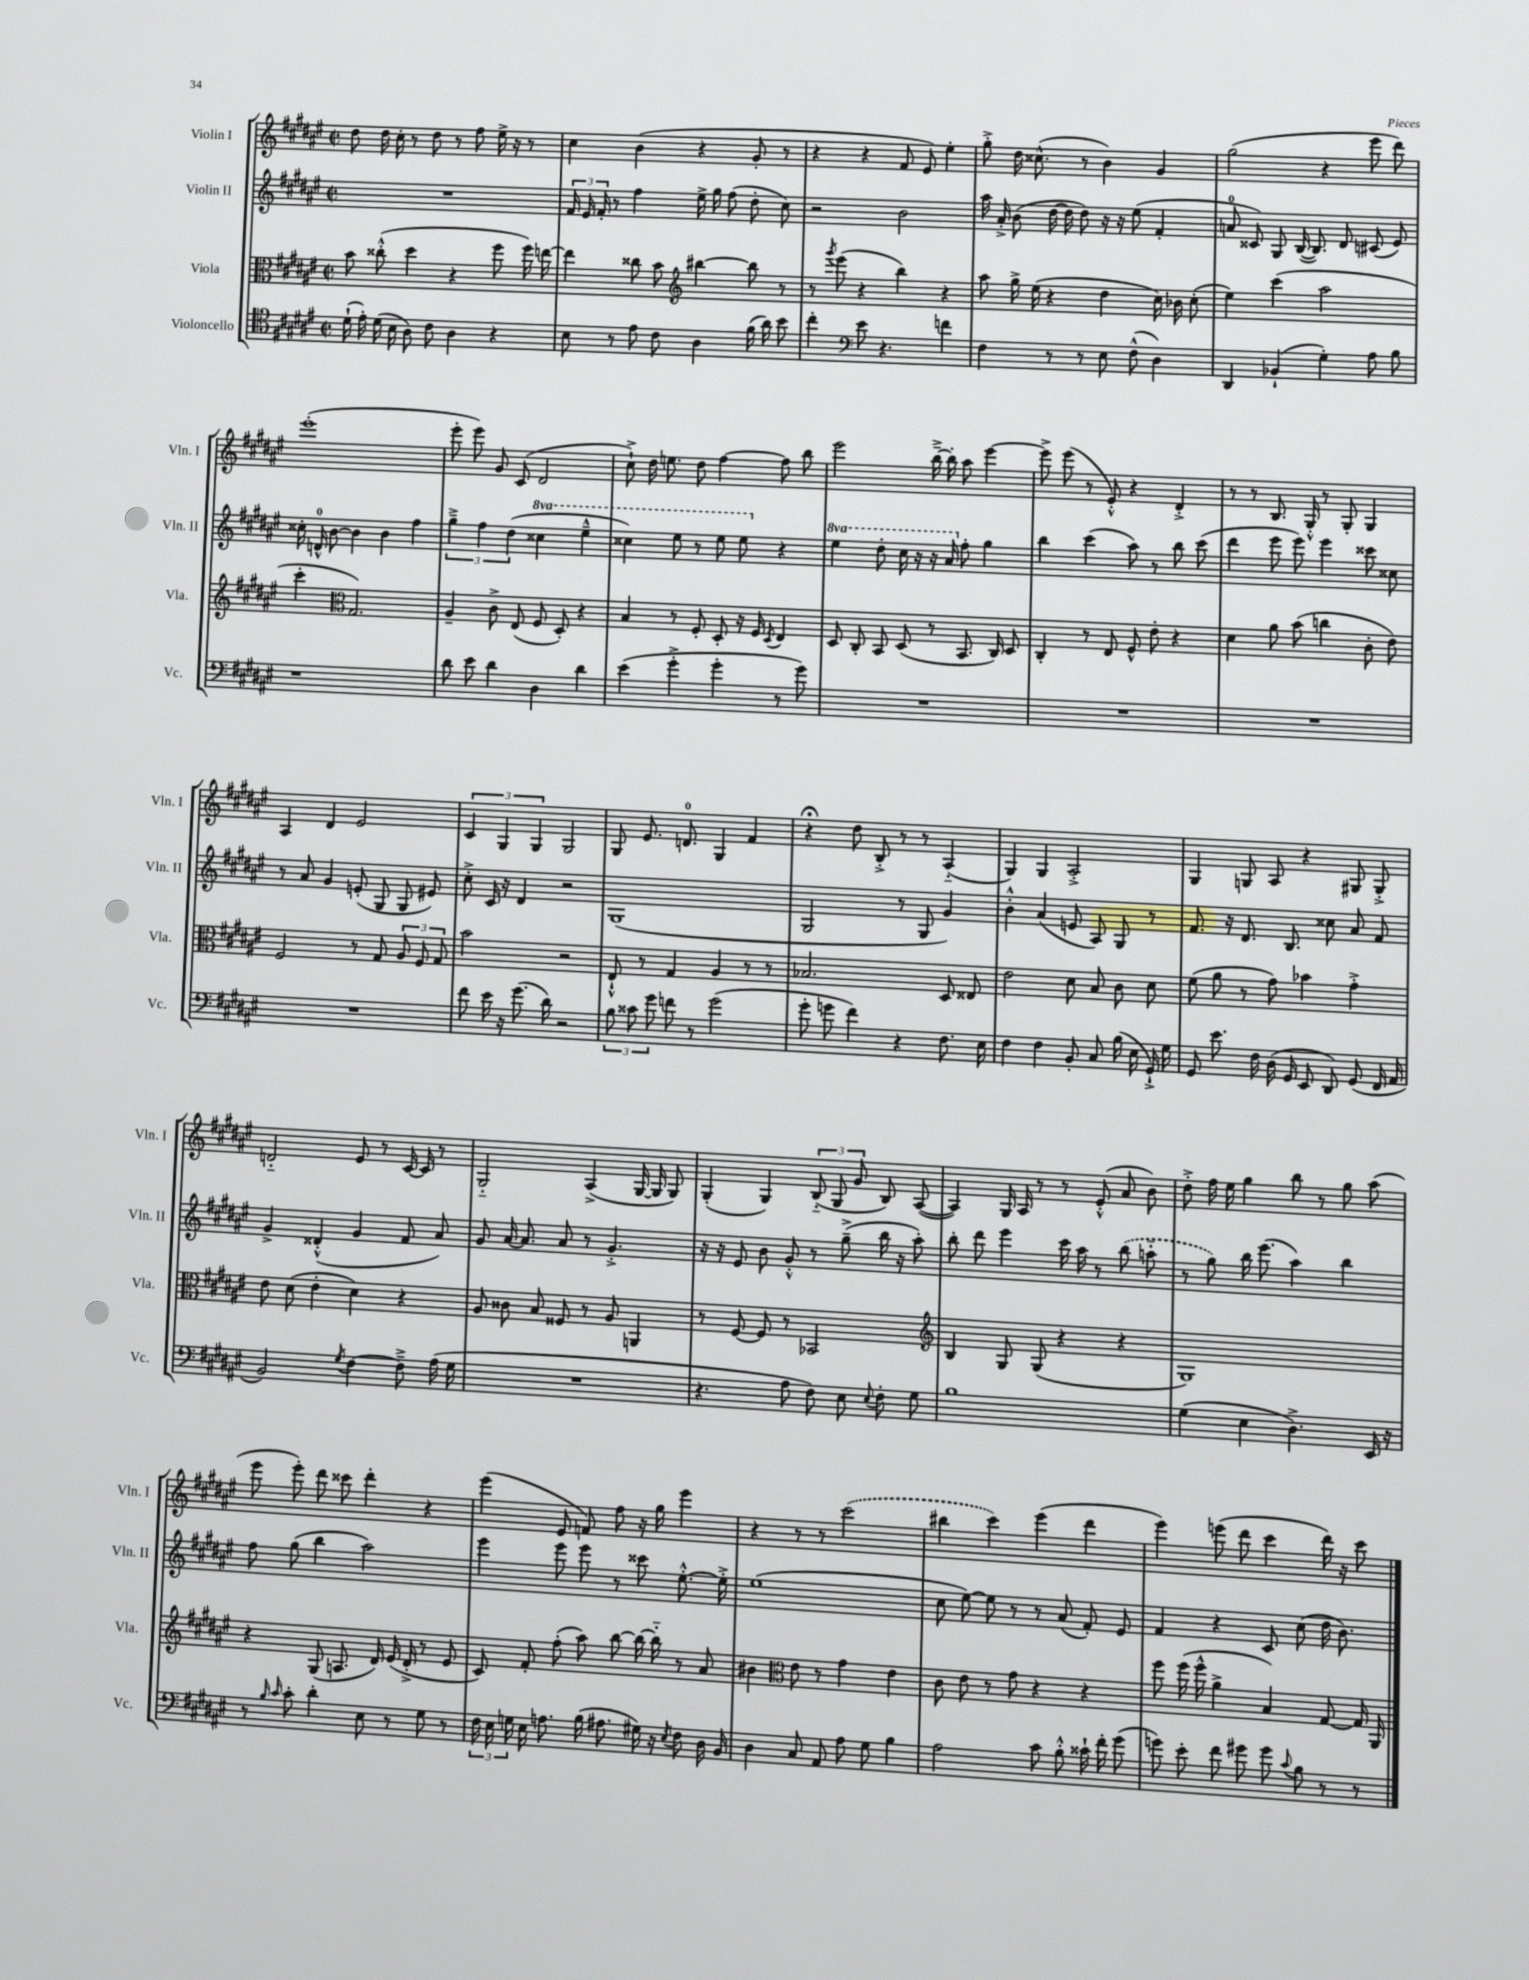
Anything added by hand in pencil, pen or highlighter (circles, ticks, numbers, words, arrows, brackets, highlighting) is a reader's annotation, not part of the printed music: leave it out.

**kern	**kern	**kern	**kern
*staff4	*staff3	*staff2	*staff1
*clefC4	*clefC3	*clefG2	*clefG2
*k[f#c#g#d#a#e#]	*k[f#c#g#d#a#e#]	*k[f#c#g#d#a#e#]	*k[f#c#g#d#a#e#]
*M2/2	*M2/2	*M2/2	*M2/2
*met(c|)	*met(c|)	*met(c|)	*met(c|)
(16d#`	8b	1r	8dd#
16e#')	.	.	.
(16d#	(8cc##'^^	.	16dd#
16B	.	.	16cc#'
8A#)	4dd#	.	8r
8c#	.	.	8dd#
4A#	4r	.	8r
.	.	.	8ff#
4r	8ff#	.	16ee#^
.	.	.	16r
.	16ff#)	.	8r
.	[16ee	.	.
=	=	=	=
8B	4ee]	24f#	4cc#
.	.	24e#	.
.	.	24f#'	.
8r	.	8r	.
8e#	8cc##	4ff#	(4b
8c#	8b	.	.
*	*clefG2	*	*
4A#	[4bb#	16ee#^	4r
.	.	16gg#	.
.	.	(8ff#	.
(16f#	8bb#]	8dd#'	8g#'
16a#)	.	.	.
8b	8r	8cc#)	8r
=	=	=	=
4cc#'	8r	2r	4r
.	8qggg#	.	.
.	(8eee#	.	.
*clefF4	*	*	*
8e#	4r	.	4r
4.r	.	.	.
.	4bb)	2b	8f#
.	.	.	8e#)
4f	4r	.	4ee#'
=	=	=	=
4F#	8aa#	16aa#	8gg#'^
.	.	16a#'^	.
.	16gg#^	(8b	16dd#
.	(16ee#	.	(8.cc##^^
8r	4r	[16dd#	.
.	.	16dd#]	.
8r	.	8dd#)	8r
8E#	4dd#	16r	4b)
.	.	16r	.
(8F#^^	.	(8ee#	.
4D#)	16cc#)	4f#'	4g#
.	16b-	.	.
.	(8cc#'	.	.
=	=	=	=
4DD#	4ee#)	8a	(2gg#
.	.	8c##)	.
(4BB-`	(4ccc#	8G#	.
.	.	([16B	.
.	.	8.B])	.
4G#')	2aa#	.	4r
.	.	8d#	.
8A#	.	(8c#	8eee#
8B	.	8e#)	8ddd#)
=	=	=	=
1r	4ccc#'	16cc##'	(1eee#'
.	.	16d^^	.
.	.	[8b	.
*	*clefC3	*	*
.	2.G#)	4b]	.
.	.	4b	.
.	.	4ff#	.
=	=	=	=
8d#	4A#~	6gg#~^	8eee#'
8e#	.	.	8eee#)
.	.	6ff#	.
4d#	8c#^	.	8g#
.	.	(6dd#	.
.	(8E#	.	(8c#
4D#	8F#	4ccc##	2d#
.	8D#')	.	.
4d#	4r	4eee#~^^	.
=	=	=	=
(4e#	4B	4ccc##)	8cc#`^)
.	.	.	16dd#
.	.	.	8.ee
4g#'^	8r	8eee#	.
.	8F#'	8r	8dd#
4g#'	8D#'	8eee#	[4ff#
.	16r	8eee#	.
.	16F#	.	.
.	8qD#	.	.
8r	4E#	4r	8ff#]
8g#)	.	.	8bb
=	=	=	=
1r	8D#	4eee#	2eee#
.	8C#'	.	.
.	8BB	8ddd#'	.
.	(8D#	16ccc#	.
.	.	16r	.
.	8r	16r	[16bb~^
.	.	16aa#	16bb']
.	8.BB	8ff#'	8aa#
.	.	4gg#	[4eee#
.	16C#)	.	.
.	8D#	.	.
=	=	=	=
1r	4C#'	4bb	8eee#^]
.	.	.	(8eee#
.	8r	(4ccc#	8r
.	8E#	.	8e#'^^)
.	8F#^^	8aa#)	4r
.	8e#'	8r	.
.	4r	8bb	4d#'^
.	.	(8ccc#	.
=	=	=	=
1r	4d#	4ddd#	8r
.	.	.	8r
.	8a#	8eee#	8.B
.	(8b	8eee#)	.
.	.	.	16G#'^^
.	4cc	4eee#	8r
.	.	.	8G#'
.	8c#'	8ccc##	4G#
.	8e#)	8cc##	.
=	=	=	=
1r	2F#	8r	4A#
.	.	8a#	.
.	.	4g#	4d#
.	8r	(8e'	2e#
.	8G#	8G#	.
.	12A#	8G#	.
.	12F#	.	.
.	.	8e#)	.
.	12G#	.	.
=	=	=	=
8f#	2b	8cc#'^	6c#
16e#	.	16c#	.
.	.	.	6G#
16r	.	16r	.
(8.g#	.	4d#	.
.	.	.	6G#
16d#)	.	.	.
2r	2r	2r	2G#
=	=	=	=
12B	8E#`^^	(1G#	8G#
12c##	.	.	.
.	8r	.	8.e#
12g#	.	.	.
8f	4G#	.	.
.	.	.	8.d
8r	.	.	.
(2g#	4A#	.	4G#
.	8r	.	4f#
.	8r	.	.
=	=	=	=
8g#'	2.B-	2G#	4r;
8g	.	.	.
4f#)	.	.	8dd#
.	.	.	8B'^
4r	.	8r	8r
.	.	8G#	8r
8.F#	8D#	4g#)	(4A#'~
.	8E##	.	.
16E#	.	.	.
=	=	=	=
4F#	2e#	4b'^^	4G#)
4F#	.	(4a#	4G#
8BB'	8d#	8e	2A#'^
8C#	8B	8A#)	.
(16B	8c#	8G#	.
16E#	.	.	.
16GG#`^)	8d#	8r	.
16G#	.	.	.
=	=	=	=
8GG#	(8f#	8.f#	4G#
8.e#	8a#	.	.
.	.	16r	.
.	8r	8.d#	8G
16F#	.	.	.
(16D#	8g#)	.	8A#
16GG#	.	8.B	.
8EE#	4b-	.	4r
8DD#)	.	8cc##	.
(8GG#	4g#'^	8a#	8G#
16FF#	.	8f#	8G#'^
16AA#	.	.	.
=	=	=	=
2BB)	8e#	4g#^	2d'~
.	(8d#	.	.
.	4e#'	(4d##'^^	.
8qG#	.	.	.
[4F#	4d#)	4g#	8e#
.	.	.	8r
8F#~^]	4r	8f#	[16c#
.	.	.	16c#]
(16A#	.	8a#)	8r
16G#	.	.	.
=	=	=	=
1r	8A#	8g#	2G#'~
.	8c##	[16a#	.
.	.	8.a#]	.
.	8B	.	.
.	8F##	8a#	.
.	8r	8r	(4A#^
.	8A#	4.g#'^	.
.	4AA	.	[16G#
.	.	.	16G#]
.	.	.	8G#)
=	=	=	=
4.r	8r	16r	(4G#'
.	.	16r	.
.	[8F#	8e#	.
.	8F#]	8b	4G#)
8A#	8r	8g#'^^	.
8F#)	2BB-	8r	(12B'~
.	.	.	12G#
8E#	.	(8gg#~^	.
.	.	.	12g#
8qqE#	.	.	.
8F#'	.	16bb	8B)
.	.	16r	.
8G#	.	8aa#')	([8A#
=	=	=	=
*	*clefG2	*	*
1B	4B	8bb'	4A#])
.	.	8ddd#	.
.	8G#	4eee#	16G#
.	.	.	16A#
.	(8G#	.	8r
.	4r	16ccc#	8r
.	.	16aa#	.
.	.	8r	(8e#'^^
.	4r	(8bb	8a#
.	.	8aa'~	8b)
=	=	=	=
(4G#	1G#)	8r	8dd#'^
.	.	8gg#)	16ff#
.	.	.	16ee#
4E#	.	16bb	4gg#
.	.	(8.eee#	.
4.D#^)	.	4aa#)	8bb
.	.	.	8r
.	.	4bb	8gg#
16EE#	.	.	(8aa#
16r	.	.	.
=	=	=	=
8r	4r	8ff#	8eee#
16qqB	.	.	.
16qqc#	.	.	.
8c#'	.	(8gg#	8eee#')
4d#'	(8G#	4bb	8ddd#
.	8.A	.	8ccc##
8E#	.	2aa#)	4ddd#'
.	16d#)	.	.
8r	(16e#	.	.
.	16d#'^	.	.
8G#	8r	.	4r
8r	8e#	.	.
=	=	=	=
24F#	8c#)	4eee#	(4eee#
24E#	.	.	.
24G	.	.	.
16E#	8f#'	.	.
8.A	.	.	.
.	(8ff#'	8eee#	8e#
(16B	8aa#)	8eee#	8f)
8.A#	.	.	.
.	[8bb	8r	8ff#
16G#)	16bb_	8ccc##	16r
16r	16bb'~]	.	16gg#
8qE#	.	.	.
8F#	8r	[8.ee#'^^	4eee#
16D#	8a#	.	.
16BB	.	16ee#'^]	.
=	=	=	=
4D#	4b#	(1ee#	4r
*	*clefC3	*	*
8C#	8e#	.	8r
8AA#	8r	.	8r
8A#	4g#	.	(2ccc#
8G#	.	.	.
4B	4e#	.	.
=	=	=	=
2A#	8c#	8cc#	4bb#
.	8e#	[8ee#)	.
.	8r	8ee#]	4ccc#)
.	8g#	8r	.
8c#	4r	8r	(4eee#
8B'^^	.	(8a#	.
16c##`	4r	8f#')	4ddd#
16f#'	.	.	.
(8g#	.	8e#	.
=	=	=	=
8g)	8ff#	4f#	4eee#)
8e#'	(16ff#	.	.
.	16ff#^^	.	.
8f#	4a#^	4r	(8eee
8g#	.	.	8ddd#
8g#	4B)	8c#	4ccc#
8qqc#	.	.	.
8B	.	(8cc#	.
8r	[8G#	16dd#	16ddd#)
.	.	8.b)	16r
8r	16G#]	.	8ccc#
.	16AA#	.	.
==	==	==	==
*-	*-	*-	*-
